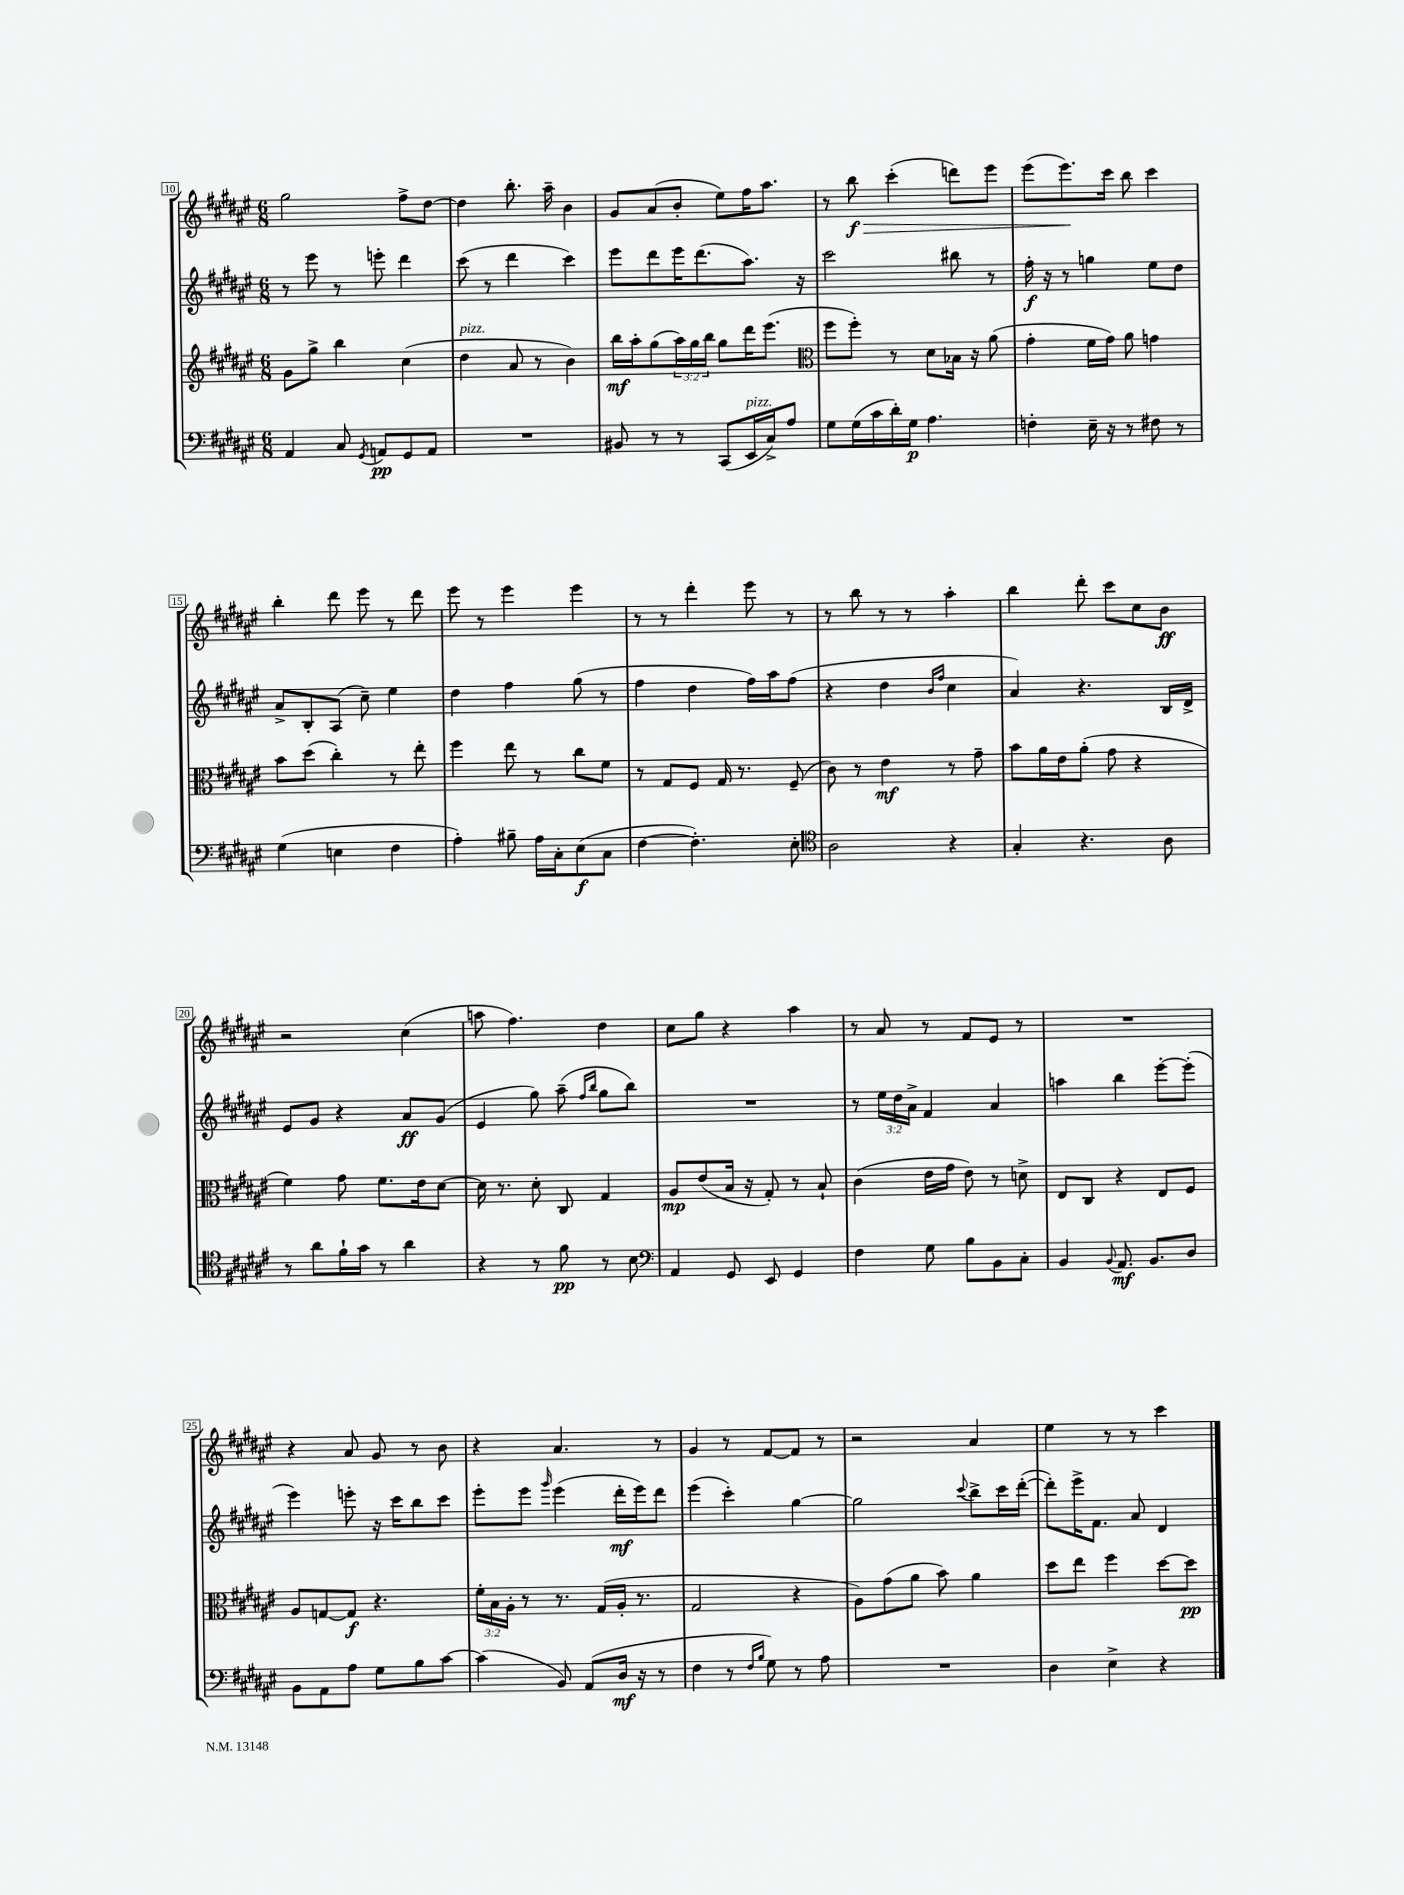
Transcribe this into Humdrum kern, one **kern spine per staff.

**kern	**kern	**kern	**kern
*staff4	*staff3	*staff2	*staff1
*clefF4	*clefG2	*clefG2	*clefG2
*k[f#c#g#d#a#e#]	*k[f#c#g#d#a#e#]	*k[f#c#g#d#a#e#]	*k[f#c#g#d#a#e#]
*M6/8	*M6/8	*M6/8	*M6/8
4AA#/	8g#\L	8r	2gg#\
.	8gg#^\J	8eee#\	.
8C#/	4bb\	8r	.
8qGG#/	.	.	.
8AA/L	.	8eee'\	.
8GG#/	(4cc#\	4ddd#\	8ff#^\L
8AA/J	.	.	[8dd#\J
=	=	=	=
2.r	4dd#\	(8ccc#\	4dd#\]
.	.	8r	.
.	8a#/	4ddd#\	8.bb'\
.	8r	.	.
.	.	.	16aa#~\
.	4b\)	4ccc#\)	4b\
=	=	=	=
8BB#/	16bb\LL	8eee#\L	8g#/L
.	16aa#'\J	.	.
8r	(8gg#\	8ddd#\	(8a#/
8r	24aa#\L)	16eee#\K	8b'/J
.	24gg#\	.	.
.	.	(8.ddd#\	.
.	24bb\JJ	.	.
(8CC#/L	8gg#\L	.	8ee#\L)
16EE#/L	16ddd#\K	8.aa#\J)	16ff#\K
16C#^/J)	(8.eee#\J	.	8.aa#\J
8A#/J	.	.	.
.	.	16r	.
=	=	=	=
*	*clefC3	*	*
8G#\L	8ff#\L	2ccc#\	8r
(16G#\L	8ff#'\J)	.	8bb\
16c#\	.	.	.
16d#'\)	8r	.	(4ccc#'\
16G#\JJ	.	.	.
4.A#\	8d#\L	.	.
.	16B-\Jk	8bb#\	8ddd\L)
.	16r	.	.
.	(8a#\	8r	8eee#\J
=	=	=	=
4F'\	4g#'\	16ff#'\	(8eee#\L
.	.	16r	.
.	.	8r	8.eee#\)
16E#~\	16f#\LL	4gg\	.
16r	16g#\JJ)	.	16ccc#\Jk
8r	8a#\	.	8bb\
8F#\	4g\	8ee#\L	4ccc#\
8r	.	8dd#\J	.
=	=	=	=
(4G#\	8b\L	8a#^/L	4bb'\
.	(8dd#\J	8B'/	.
4E\	4cc#'\)	(8A#/J	8ddd#\
.	.	8cc#~\)	8eee#\
4F#\	8r	4ee#\	8r
.	8ee#'\	.	8ddd#\
=	=	=	=
4A#'\)	4ff#\	4dd#\	8eee#\
.	.	.	8r
8B#~\	8ee#\	4ff#\	4eee#\
16A#\LL	8r	.	.
16C#'\J	.	.	.
(8E#\	8cc#\L	(8gg#\	4eee#\
8C#\J	8f#\J	8r	.
=	=	=	=
[4F#\	8r	4ff#\	8r
.	8G#/L	.	8r
4.F#'\])	8F#/J	4dd#\	4ddd#'\
.	16G#/	.	.
.	8.r	.	.
.	.	16ff#\LL)	8eee#\
.	.	16aa#\J	.
8E#'\	(8F#~/	(8ff#\J	8r
=	=	=	=
*clefC4	*	*	*
2A#\	8c#\)	4r	8r
.	8r	.	8bb\
.	4e#\	4dd#\	8r
.	.	.	8r
.	.	16qqb/LL	.
.	.	16qqff#/JJ	.
4r	8r	4cc#\	4aa#'\
.	8g#~\	.	.
=	=	=	=
4G#'/	8b\L	4a#/)	4bb\
.	16a#\L	.	.
.	16e#\J	.	.
4.r	(8a#'\J	4.r	8ddd#'\
.	8g#\	.	8ccc#\L
.	4r	.	8cc#\
8A#\	.	16B/LL	8b\J
.	.	16d#^/JJ	.
=	=	=	=
8r	4f#\)	8e#/L	2r
8a#\L	.	8g#/J	.
16f#`\L	8g#\	4r	.
16g#\JJ	.	.	.
8r	8.f#\L	.	.
4a#\	.	8a#/L	(4cc#\
.	16e#\k	.	.
.	[8d#\J	(8g#/J	.
=	=	=	=
4r	16d#\]	4e#/	8aa\
.	8.r	.	.
.	.	.	4.ff#\)
8r	8d#'\	8gg#\)	.
8f#\	8C#/	(8aa#~\	.
.	.	16qqff#/LL	.
.	.	16qqbb/JJ	.
8r	4G#/	8gg#\L	4dd#\
8B\	.	8bb\J)	.
=	=	=	=
*clefF4	*	*	*
4AA#/	8A#/L	2.r	8cc#\L
.	(8e#/	.	8gg#\J
8GG#/	16B/Jk	.	4r
.	16r	.	.
8EE#/	8G#'/)	.	.
4GG#/	8r	.	4aa#\
.	8B`/	.	.
=	=	=	=
4F#\	(4c#\	8r	8r
.	.	24ee#\LL	8a#/
.	.	24dd#\	.
.	.	24a#^\JJ	.
8G#\	16e#\LL	4f#/	8r
.	16g#\JJ	.	.
8B\L	8e#\)	.	8f#/L
8BB\	8r	4a#/	8e#/J
8C#'\J	8d^\	.	8r
=	=	=	=
4BB/	8E#/L	4aa\	2.r
.	8C#/J	.	.
8qqBB/	.	.	.
8.AA#/	4r	4bb\	.
8.BB/L	.	.	.
.	8E#/L	[8eee#'\L	.
8D#/J	8F#/J	(8eee#'\]J	.
=	=	=	=
8BB\L	8A#/L	4eee#\)	4r
8AA#\	[8G/	.	.
8A#\J	8G/]J	8eee'\	8a#/
8G#\L	4.r	16r	8g#/
.	.	16ccc#\LK	.
8B\	.	8bb\	8r
[8c#\J	.	8ccc#\J	8b\
=	=	=	=
(4c#\]	24f#'\LL	8eee#'\L	4r
.	24B\	.	.
.	24A#'\JJ	.	.
.	8r	8eee#\J	.
.	.	16qqggg#/	.
8BB/)	8.r	(4eee#\	4.a#/
(8AA#/L	.	.	.
.	(16G#/LL	.	.
16D#/Jk	16A#'/JJ	16ddd#'\LL	.
16r	8.r	16eee#\J)	.
8r	.	8ddd#\J	8r
=	=	=	=
4F#\	2G#/	(4eee#\	4g#/
8r	.	4ccc#'\)	8r
16qqF#/LL	.	.	.
16qqB/JJ	.	.	.
8G#\)	.	.	[8f#/L
8r	4r	[4gg#\	8f#/]J
8A#\	.	.	8r
=	=	=	=
2.r	8A#\L)	2gg#\]	2r
.	(8g#\	.	.
.	8a#\J	.	.
.	8b\)	.	.
.	.	8qqccc#/	.
.	4a#\	8bb^\L	4a#/
.	.	16ccc#\L	.
.	.	([16ddd#'\JJ	.
=	=	=	=
4D#\	8dd#\L	8ddd#'\]L)	4ee#\
.	8ee#\J	16eee#^\K	.
.	.	8.f#\J	.
4E#^\	4ff#\	.	8r
.	.	8a#/	8r
4r	[8dd#\L	4d#/	4ccc#\
.	8dd#\]J	.	.
==	==	==	==
*-	*-	*-	*-
